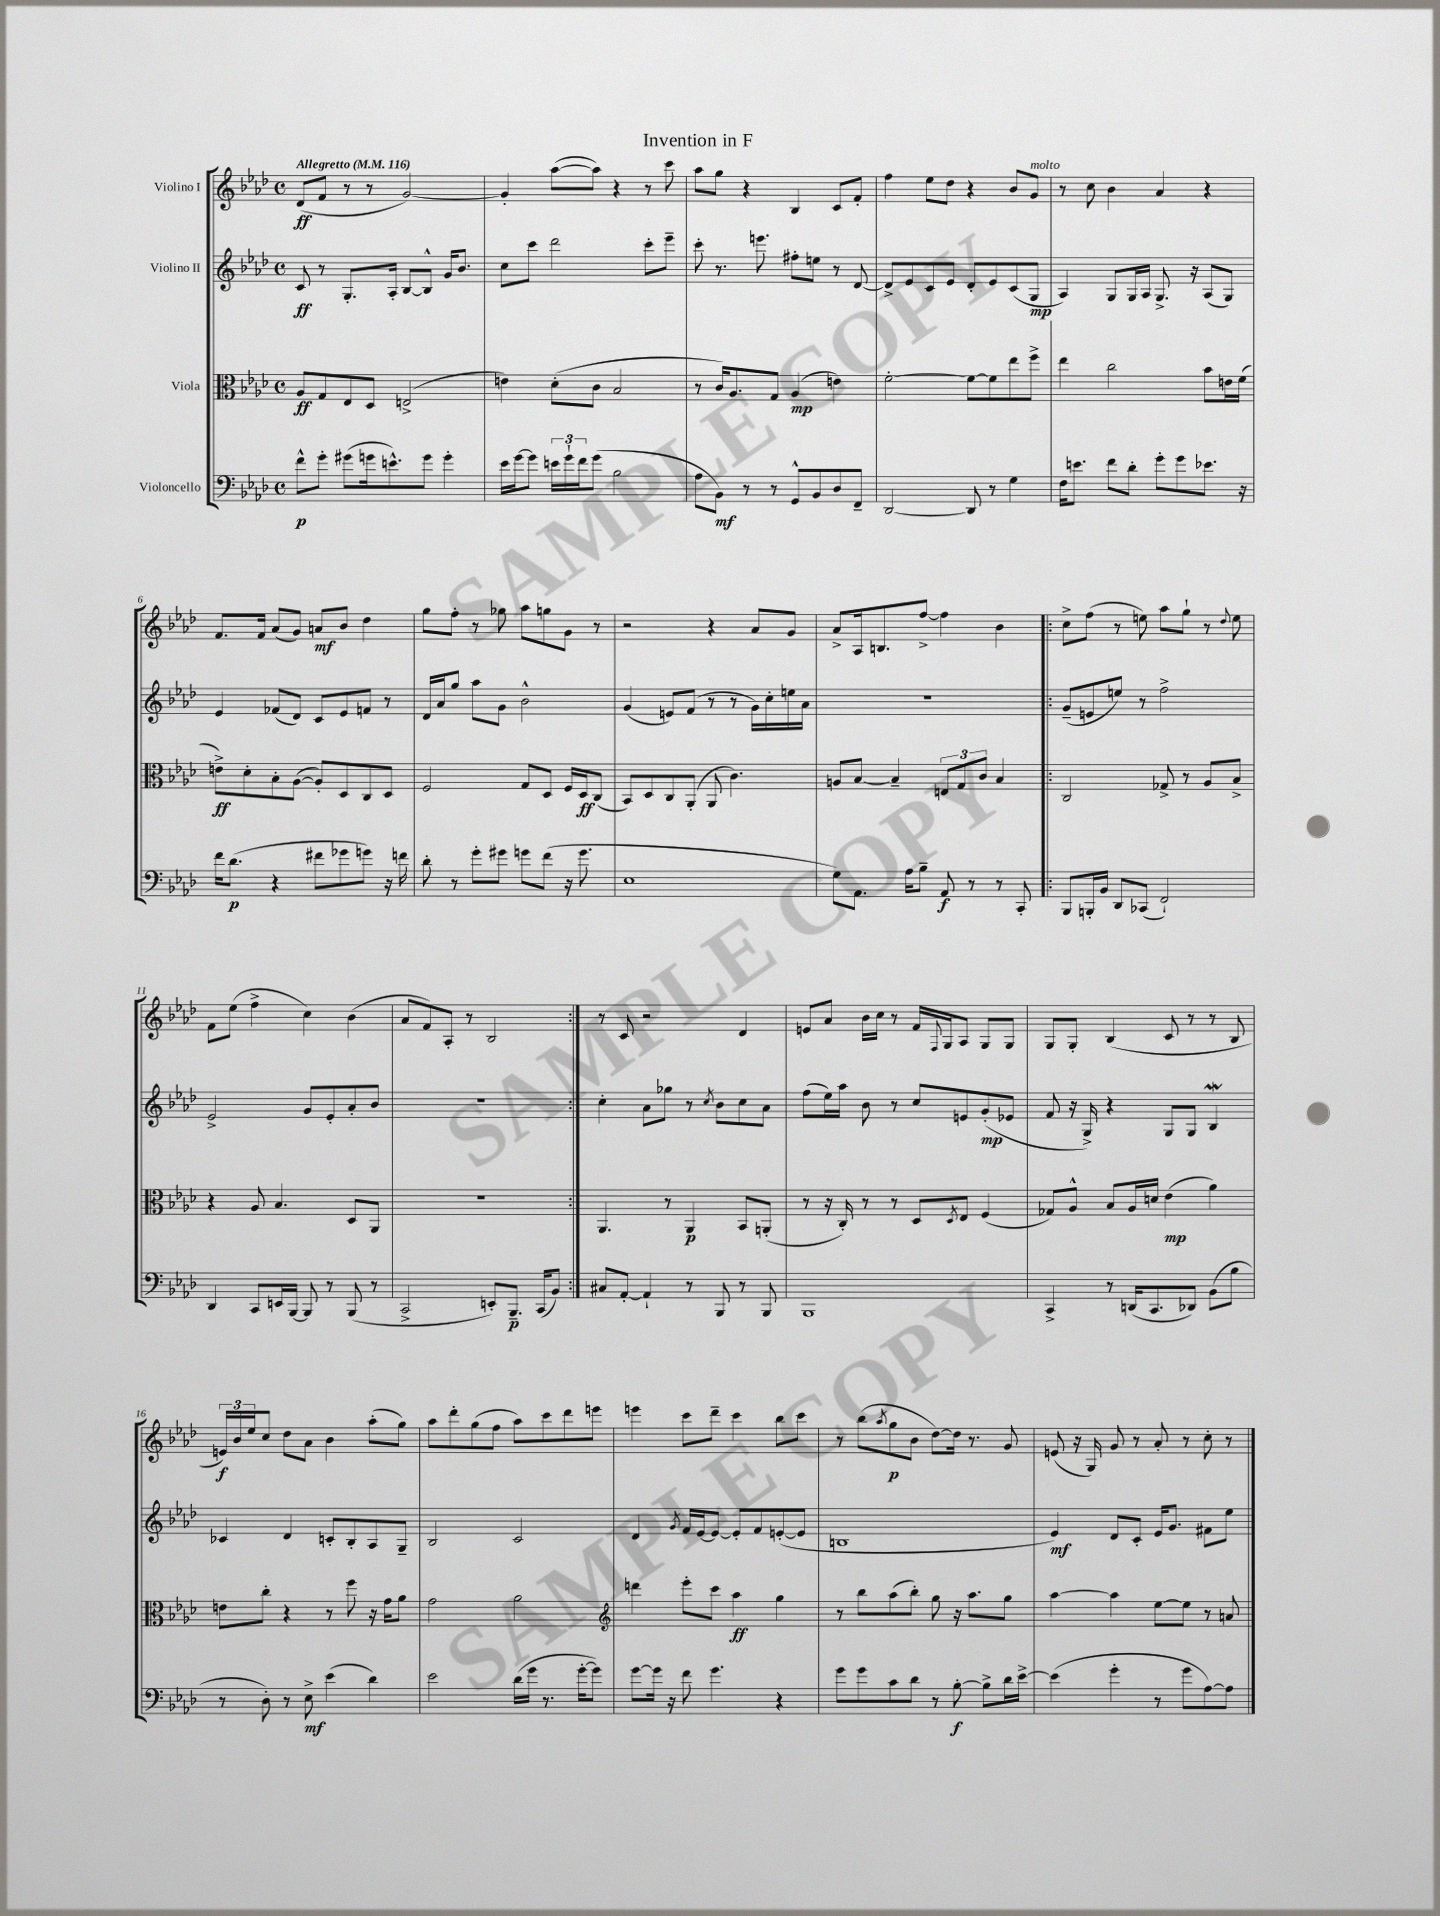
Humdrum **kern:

**kern	**kern	**kern	**kern
*staff4	*staff3	*staff2	*staff1
*clefF4	*clefC3	*clefG2	*clefG2
*k[b-e-a-d-]	*k[b-e-a-d-]	*k[b-e-a-d-]	*k[b-e-a-d-]
*M4/4	*M4/4	*M4/4	*M4/4
*met(c)	*met(c)	*met(c)	*met(c)
*MM116	*MM116	*MM116	*MM116
8f^^	8A-	8c	(8d-
8g'	8G	8r	8f
(8g#	8E-	8.G'	8r
16g	8D-	.	8r
8.e^^)	.	16A-'	.
.	(2E^	[8B-	[2g)
8g	.	8B-^^]	.
4g'	.	16g	.
.	.	8.b-	.
=	=	=	=
16e-	4e)	8cc	4g']
[16g	.	.	.
8g]	.	8ccc	.
24e	(8d-'	2ddd-	([8aa-
24g`	.	.	.
24f	.	.	.
(8g	8c	.	8aa-])
2B-	2B-	.	4r
.	.	8ccc'	8r
.	.	8eee-~	8ccc
=	=	=	=
8A-	8r	8ccc'	8aa-
8BB-)	16c)	8.r	8gg
.	8.A-	.	.
8r	.	.	4r
.	.	8.eee	.
8r	8G	.	.
8GG^^	(4A-	8ff#'	4B-
8BB-	.	8ee	.
8D-	4e)	8r	8c
8FF~	.	[8d-	8f'
=	=	=	=
[2DD-	[2f'	8d-^]	4ff
.	.	8e-	.
.	.	8c	8ee-
.	.	8e-	8dd-
8DD-]	8f_	8d-'	4r
8r	8f]	8e-	.
4G	8ee-	(8c	8b-
.	8ff^	8G	8g
=	=	=	=
16F	4ee-	4A-)	8r
8.e	.	.	.
.	.	.	8cc
8f	2cc	8G	4b-
8d-'	.	16G	.
.	.	16A-	.
8g'	.	8.G^	4a-
8g	.	.	.
.	.	16r	.
8.e-	8b-	(8A-	4r
.	16e	8G)	.
16r	(16f	.	.
=	=	=	=
16f	8e^)	4e-	8.f
(8.d-	.	.	.
.	8d-'	.	.
.	.	.	16f
4r	8B-'	(8f-	(8a-
.	([8A-	8d-)	8g)
8f#	8A-'])	8c	8a
8g-	8D-	8e-	8b-
8g)	8C	8f	4dd-
16r	8D-	8r	.
16f	.	.	.
=	=	=	=
8d-'	2F	16d-	8gg
.	.	16a-	.
8r	.	8gg	8ff'
8g'	.	8aa-	8r
8g#	.	8g	8gg-
8g	8G	2b-^^	8aa-
(8f	8D-	.	8gg
16r	16F	.	8g
8.g	16D-	.	.
.	(8C	.	8r
=	=	=	=
1E-	8BB-)	(4g	2r
.	8D-	.	.
.	8C	8e)	.
.	(8AA-'	(8f	.
.	8AA-	8r	4r
.	4.c)	8r	.
.	.	16g)	8a-
.	.	16cc'	.
.	.	16ee	8g
.	.	16a-	.
=	=	=	=
8G)	8A	1r	8a-^
8.AA-	[8B-	.	16A-
.	.	.	8.B
.	4B-~]	.	.
16A-	.	.	.
8B-~	.	.	[8ff^
8AA-	12E	.	4ff]
.	12G	.	.
8r	.	.	.
.	12c	.	.
8r	4B-	.	4b-
8CC'	.	.	.
=!|:	=!|:	=!|:	=!|:
8BBB-	2C	(8g~	8cc^
16BBB'	.	8e	(8ff
16BB-	.	.	.
8DD-	.	8ee)	8r
(8CC-	.	8r	8ee)
2FF`)	8G-^	2ff^	8aa-
.	8r	.	8gg`
.	8A-	.	8r
.	.	.	8qqdd-
.	8B-^	.	8ee
=	=	=	=
4DD-	4r	2e-^	8f
.	.	.	(8ee-
8CC	8A-	.	4ff^
16EE	4.B-	.	.
[16BBB-	.	.	.
8BBB-]	.	8g	4cc)
8r	.	8e-'	.
(8BBB-	8D-	8a-'	(4b-
8r	8AA-	8b-	.
=	=	=	=
2CC^	1r	1r	8a-
.	.	.	8f)
.	.	.	8A-'
.	.	.	8r
8EE')	.	.	2B-
8.BBB-~	.	.	.
(16CC	.	.	.
8BB-)	.	.	.
=:|!	=:|!	=:|!	=:|!
8C#	4.AA-	4cc'	8r
[8AA-'	.	.	8c
4AA-`]	.	8a-	2r
.	8r	8gg-	.
8r	4AA-	8r	.
.	.	8qcc	.
8BBB-	.	8b-	.
8r	8BB-	8cc	4d-
8BBB-	(8AA'	8a-	.
=	=	=	=
1BBB-	8r	(8ff	8e
.	16r	16ee-)	8a-
.	16C')	16aa-	.
.	8r	8b-	16b-
.	.	.	16cc
.	8r	8r	8r
.	8D-	8cc	16f
.	.	.	8qqF
.	.	.	16G
.	8qD-	.	.
.	8E-	8e	8A-
.	(4F	(8g'	8G
.	.	8e-	8G
=	=	=	=
4CC^	8G-)	8f	8G
.	8A-^^	16r	8G'
.	.	16G^)	.
8r	8B-	4r	(4B-
(16DD	16A-	.	.
8.CC	16d	.	.
.	(4e-	8G	8c
8DD-)	.	8G	8r
(8BB-	4a-)	4B-	8r
8B-	.	.	8B-
=	=	=	=
8r	8e	4c-	24e)
.	.	.	24b-
.	.	.	24ee-
8D-')	8cc'	.	8cc
8r	4r	4d-	8dd-
8E-^	.	.	8a-
(4e-	8r	8c'	4b-
.	8ff	8B-'	.
4d-)	16r	8A-	(8aa-'
.	16g	.	.
.	8a-	8G~	8gg)
=	=	=	=
2e-	2g	2B-	8aa-
.	.	.	8ddd-'
.	.	.	(8gg
.	.	.	8ff
(16d-	2a-	2c	8aa-)
16g	.	.	.
8.r	.	.	8ccc
.	.	.	8ddd-
[16g'	.	.	.
8g])	.	.	8eee
=	=	=	=
*	*clefG2	*	*
[8g	4ddd	4d-	4eee
16g]	.	.	.
16r	.	.	.
.	.	8qg	.
8f	8eee-'	16f	8ccc
.	.	[16e-	.
4.g	8ccc	8e-_	8ddd-~
.	4aa-	8e-']	4ccc
.	.	8f	.
4r	4gg	([8e'	8bb-
.	.	8e]	8ccc
=	=	=	=
8g	8r	1B	8r
8g	8bb-	.	(8bb-
.	.	.	8qaa-
8c	(8aa-	.	8gg
8d-	8bb-')	.	8b-
8r	8gg	.	[8dd-)
[8B-'	16r	.	16dd-]
.	8.aa-	.	8.r
8B-^]	.	.	.
16d-	8gg	.	8g
[16e-^	.	.	.
=	=	=	=
(4e-]	[4aa-	4e-)	(8e
.	.	.	16r
.	.	.	16G)
4g'	4aa-]	8d-	8g
.	.	8c'	8r
8r	[8ee-	16e-	8a-'
.	.	8.g	.
8g	8ee-]	.	8r
[8A-)	8r	8f#	8cc'
8A-]	8a	8ee-	8r
==	==	==	==
*-	*-	*-	*-
